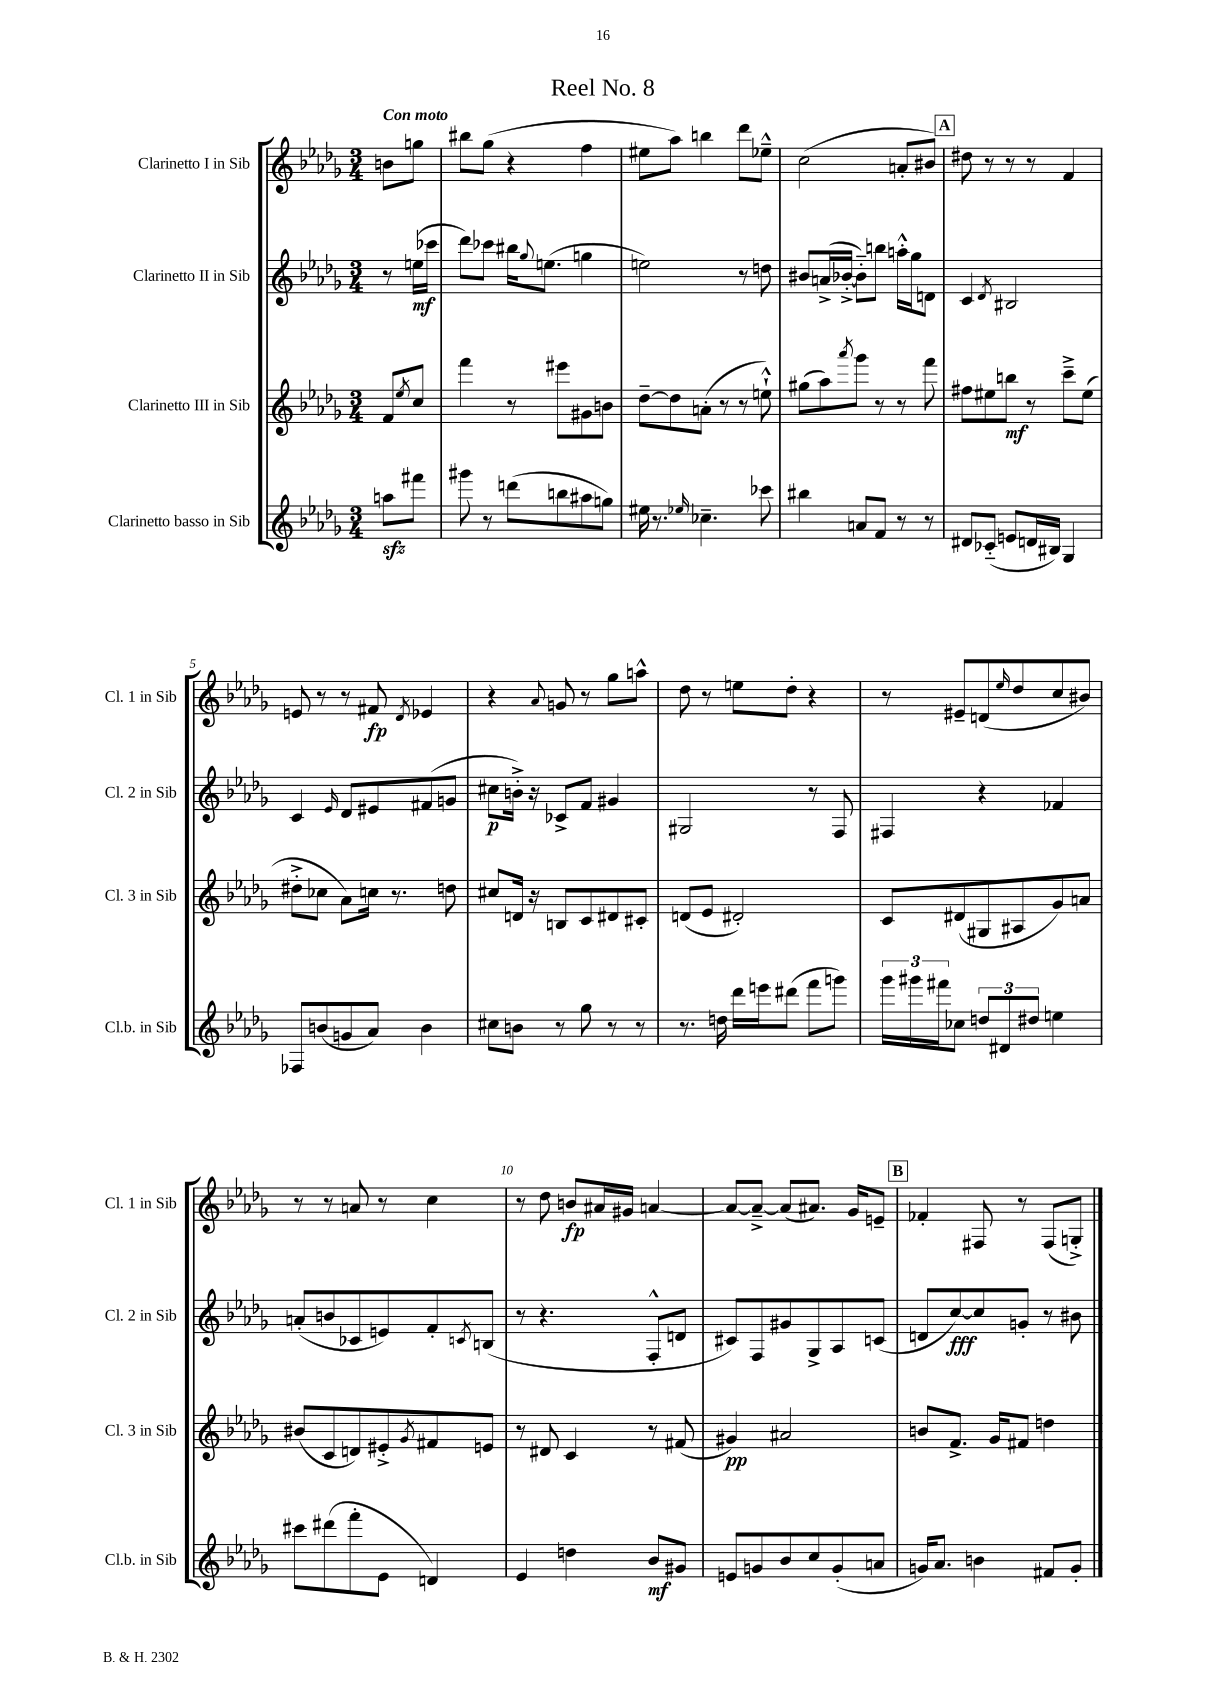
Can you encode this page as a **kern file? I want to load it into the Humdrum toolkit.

**kern	**dynam	**kern	**dynam	**kern	**dynam	**kern	**dynam
*part4	*part4	*part3	*part3	*part2	*part2	*part1	*part1
*staff4	*staff4	*staff3	*staff3	*staff2	*staff2	*staff1	*staff1
*I"Clarinetto basso in Sib	*	*I"Clarinetto III in Sib	*	*I"Clarinetto II in Sib	*	*I"Clarinetto I in Sib	*
*I'Cl.b. in Sib	*	*I'Cl. 3 in Sib	*	*I'Cl. 2 in Sib	*	*I'Cl. 1 in Sib	*
*clefG2	*	*clefG2	*	*clefG2	*	*clefG2	*
*k[b-e-a-d-g-]	*	*k[b-e-a-d-g-]	*	*k[b-e-a-d-g-]	*	*k[b-e-a-d-g-]	*
*M3/4	*	*M3/4	*	*M3/4	*	*M3/4	*
=	=	=	=	=	=	=	=
!	!	!	!	!	!	!LO:TX:a:B:t=Con moto	!
8aanzz\L	.	8f/L	.	8r	.	8bn\L	.
.	.	8qee-/	.	.	.	.	.
8fff#X\J	.	8cc/J	.	(16een\LL	mf	8ggn\J	.
.	.	.	.	16ccc-X\JJ	.	.	.
=1	=1	=1	=1	=1	=1	=1	=1
8ggg#X\	.	4fff\	.	8ddd-\L)	.	8bb#X\L	.
8r	.	.	.	8ccc-X\J	.	(8gg-\J	.
(8dddn\L	.	8r	.	16bb#X\KL	.	4r	.
.	.	.	.	8qqgg-/	.	.	.
.	.	.	.	(8.een\J	.	.	.
8bbn\	.	8eee#X\L	.	.	.	.	.
8aa#X\	.	8g#X\	.	4ggn\	.	4ff\	.
8ggn\J)	.	8bn\J	.	.	.	.	.
=2	=2	=2	=2	=2	=2	=2	=2
16ee#X\	.	[8dd-~\L	.	2een\)	.	8ee#X\L	.
8.r	.	.	.	.	.	.	.
.	.	8dd-\]	.	.	.	8aa-\J)	.
16qqee-X/	.	.	.	.	.	.	.
4.cc-X~\	.	(8an'\J	.	.	.	4bbn\	.
.	.	8r	.	.	.	.	.
.	.	8r	.	8r	.	8ddd-\L	.
8ccc-X\	.	8een`^^\)	.	8ddn\	.	8ee-X~^^\J	.
=3	=3	=3	=3	=3	=3	=3	=3
4bb#X\	.	(8gg#X\L	.	8b#X/L	.	(2cc\	.
.	.	8aa-\)	.	(16an^/L	.	.	.
.	.	.	.	[16b-X'^/JJ	.	.	.
.	.	8qaaa-/	.	.	.	.	.
8an/L	.	8ggg-\J	.	8b-\L])	.	.	.
8f/J	.	8r	.	8bbn\J	.	.	.
8r	.	8r	.	16aan'^^\LL	.	8an'/L	.
.	.	.	.	16gg-\J	.	.	.
8r	.	8fff\	.	8dn\J	.	8b#X/J)	.
!!LO:REH:place=s1:t=A
=4	=4	=4	=4	=4	=4	=4	=4
8d#X/L	.	8ff#X\L	.	4c/	.	8dd#X\	.
(8c-X/J	.	8ee#X\	.	.	.	8r	.
.	.	.	.	8qd-/	.	.	.
8en/L	.	8bbn\J	mf	2B#X/	.	8r	.
16dn/L	.	8r	.	.	.	8r	.
16B#X/JJ)	.	.	.	.	.	.	.
4G-/	.	8ccc~^\L	.	.	.	4f/	.
.	.	(8ee#\J	.	.	.	.	.
!!LO:LB:g=z
=5	=5	=5	=5	=5	=5	=5	=5
8F-X/L	.	8dd#X'^\L	.	4c/	.	8en/	.
(8bn/	.	8cc-X\J	.	.	.	8r	.
.	.	.	.	16qqe-/	.	.	.
8gn/	.	8a-\L)	.	8d-/L	.	8r	.
8a-/J)	.	16ccn\Jk	.	8e#X/	.	8f#X/	fp
.	.	8.r	.	.	.	.	.
.	.	.	.	.	.	8qd-/	.
4b\	.	.	.	(8f#X/	.	4e-X/	.
.	.	8ddn\	.	8gn/J	.	.	.
=6	=6	=6	=6	=6	=6	=6	=6
8cc#X\L	.	8cc#X/L	.	8cc#X\L	p	4r	.
8bn\J	.	16dn/Jk	.	16bn'^\Jk)	.	.	.
.	.	16r	.	16r	.	.	.
.	.	.	.	.	.	8qqa-/	.
8r	.	8Bn/L	.	8c-X^/L	.	8gn/	.
8gg-\	.	8c/	.	8f/J	.	8r	.
8r	.	8d#X/	.	4g#X/	.	8gg-\L	.
8r	.	8c#X'/J	.	.	.	8aan^^\J	.
=7	=7	=7	=7	=7	=7	=7	=7
8.r	.	(8dn/L	.	2G#X/	.	8dd-\	.
.	.	8e-/J	.	.	.	8r	.
16ddn\	.	.	.	.	.	.	.
16ddd-\LL	.	2d#X'/)	.	.	.	8een\L	.
16eeen\J	.	.	.	.	.	.	.
(8ddd#X\J	.	.	.	.	.	8dd-'\J	.
8fff\L	.	.	.	8r	.	4r	.
8gggn\J)	.	.	.	8F/	.	.	.
=8	=8	=8	=8	=8	=8	=8	=8
24ggg-\LL	.	8c/L	.	4F#X/	.	8r	.
24ggg#X\	.	.	.	.	.	.	.
24fff#X\J	.	.	.	.	.	.	.
8cc-X\J	.	(8d#X/	.	.	.	8e#X~/L	.
12ddn/L	.	8G#X/	.	4r	.	(8dn/	.
12d#X/	.	.	.	.	.	.	.
.	.	.	.	.	.	16qqee-/	.
.	.	8A#X/	.	.	.	8dd-/	.
12dd#X/J	.	.	.	.	.	.	.
4een\	.	8g-/)	.	4f-X/	.	8cc/	.
.	.	8an/J	.	.	.	8b#X/J)	.
!!LO:LB:g=z
=9	=9	=9	=9	=9	=9	=9	=9
8ccc#X\L	.	(8b#X/L	.	(8an'/L	.	8r	.
(8ddd#X\	.	8c/	.	8bn/	.	8r	.
8fff'\	.	8dn/)	.	8c-X/	.	8an/	.
8e-\J	.	8e#X'^/	.	8en/)	.	8r	.
.	.	8qg-/	.	.	.	.	.
4dn/)	.	8f#X/	.	8f'/	.	4cc\	.
.	.	.	.	8qcn/	.	.	.
.	.	8en/J	.	(8Bn/J	.	.	.
=10	=10	=10	=10	=10	=10	=10	=10
4e-/	.	8r	.	8r	.	8r	.
.	.	8d#X/	.	4.r	.	8dd-\	.
4ddn\	.	4c/	.	.	.	8bn/L	fp
.	.	.	.	.	.	16a#X/L	.
.	.	.	.	.	.	16g#X/JJ	.
8b-/L	mf	8r	.	8F'^^/L	.	[4an/	.
8g#X/J	.	(8f#X/	.	8dn/J	.	.	.
=11	=11	=11	=11	=11	=11	=11	=11
8en/L	.	4g#X/)	pp	8c#X/L)	.	8a/L_	.
8gn/	.	.	.	8F/	.	8a~^/J_	.
8b-/	.	2a#X/	.	8g#X/	.	(8a/L]	.
8cc/	.	.	.	8G-^/	.	8.a#X/J)	.
(8g'/	.	.	.	8A-/	.	.	.
.	.	.	.	.	.	16g-/KL	.
8an/J	.	.	.	(8cn/J	.	8en~/J	.
!!LO:REH:place=s1:t=B
=12	=12	=12	=12	=12	=12	=12	=12
16gn/KL)	.	8bn/L	.	8dn/L	.	4f-X'/	.
8.a-/J	.	.	.	.	.	.	.
.	.	8.f^/J	.	[8cc/)	fff	.	.
4bn\	.	.	.	8cc/]	.	8F#X/	.
.	.	16g-/KL	.	.	.	.	.
.	.	8f#X/J	.	8gn'/J	.	8r	.
8f#X/L	.	4ddn\	.	8r	.	(8F#/L	.
8g'/J	.	.	.	8b#X\	.	8Gn'^/J)	.
==	==	==	==	==	==	==	==
*-	*-	*-	*-	*-	*-	*-	*-
